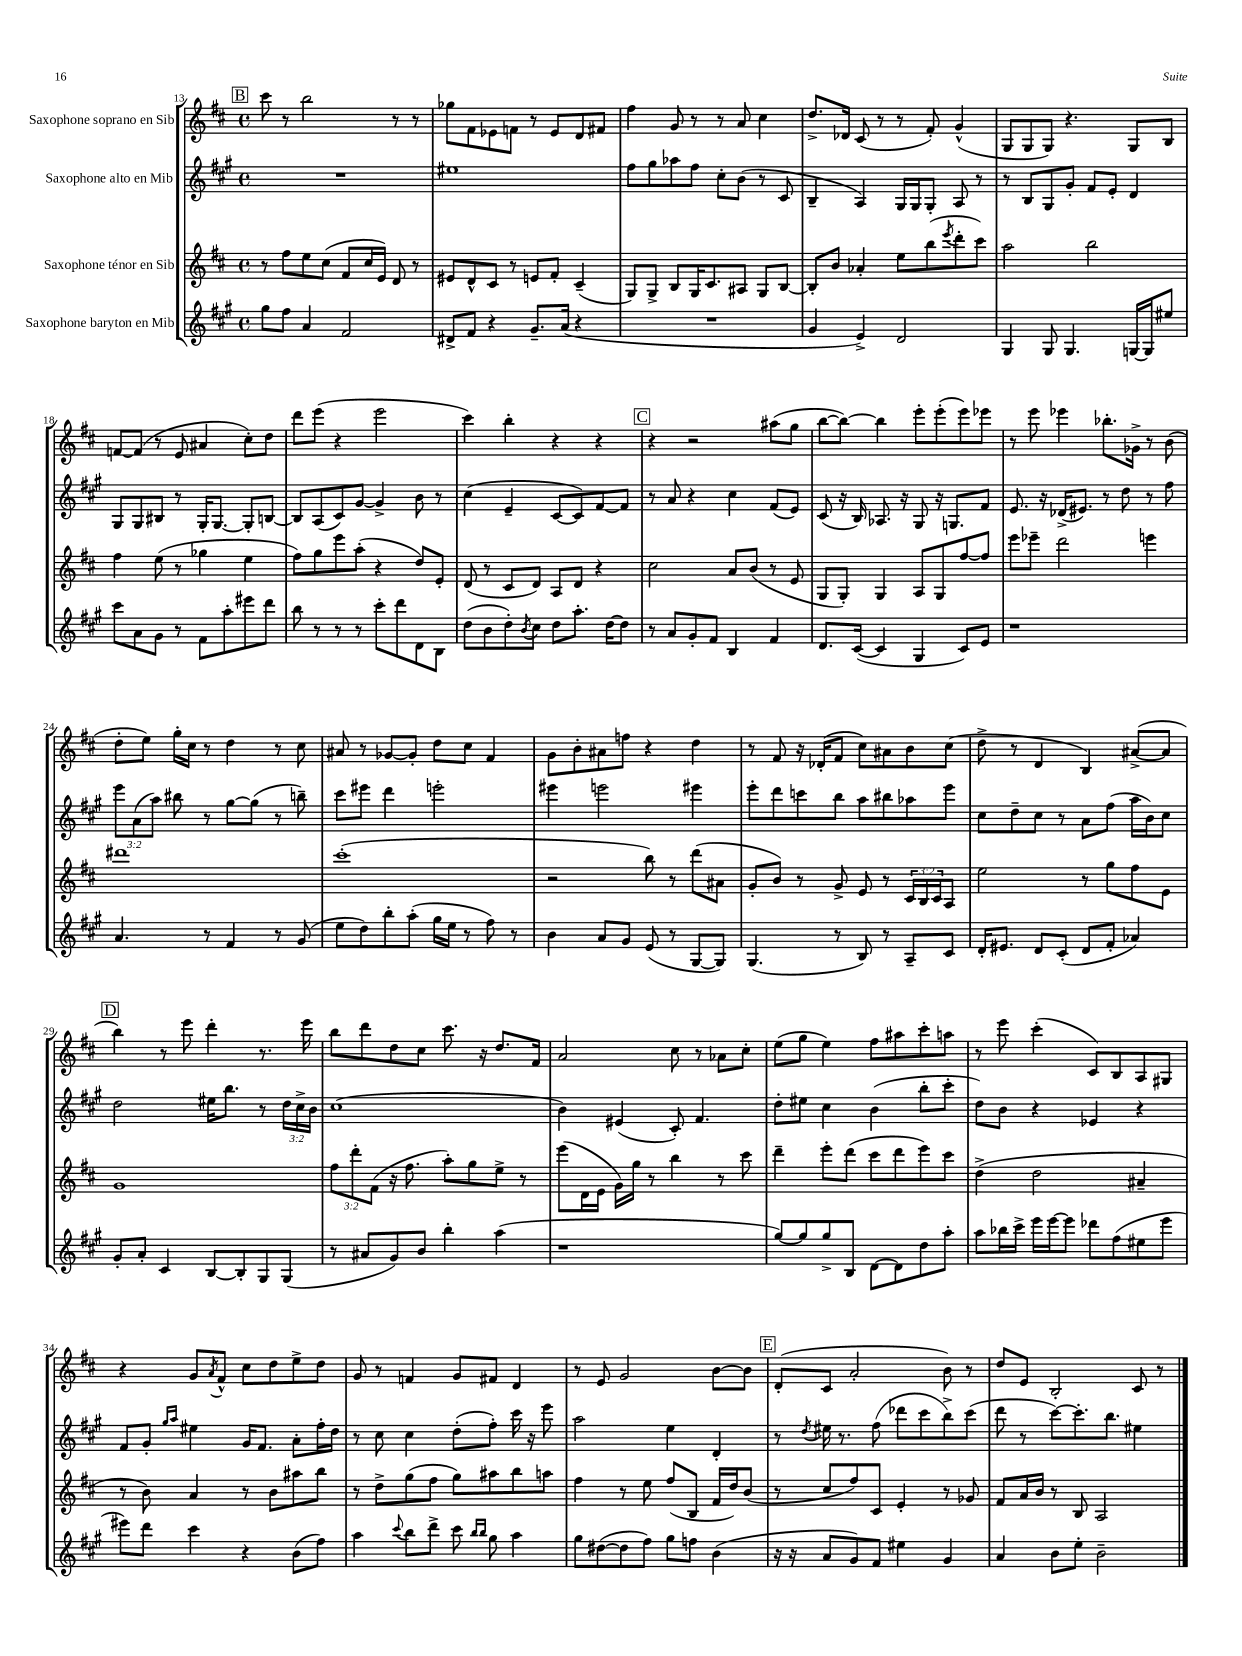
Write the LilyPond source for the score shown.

<<
\new StaffGroup <<
\new Staff = "s0" \with { instrumentName = "Saxophone soprano en Sib" } {
    \clef treble \key d \major \defaultTimeSignature \time 4/4
    \mark \markup { \box "B" } cis'''8 r8 b''2 r8 r8 |
    ges''8 fis'8 ees'8 f'8 r8 ees'8 d'8 fis'8 |
    fis''4 g'8 r8 r8 a'8 cis''4 |
    d''8.-> des'16 cis'8( r8 r8 fis'8-.) g'4-^( |
    g8 g8 g8) r4. g8 b8 |
    f'8~ f'8( r8 e'8 ais'4 cis''8-.) d''8 |
    d'''8 e'''8( r4 e'''2 |
    cis'''4) b''4-. r4 r4 |
    \mark \markup { \box "C" } r4 r2 ais''8( g''8 |
    b''8~ b''8~) b''4 e'''8-. e'''8-.( e'''8) ees'''8 |
    r8 e'''8 ees'''4 bes''8.-. ges'16-> r8 b'8( |
    d''8-. e''8) g''16-. cis''16 r8 d''4 r8 cis''8 |
    ais'8 r8 ges'8~ ges'8-. d''8 cis''8 fis'4 |
    g'8 b'8-. ais'8 f''8 r4 d''4 |
    r8 fis'8 r16 des'16-.( fis'8 cis''8) ais'8 b'8 cis''8( |
    d''8-> r8 d'4 b4) ais'8~->( ais'8 |
    \mark \markup { \box "D" } b''4) r8 e'''8 d'''4-. r8. e'''16 |
    b''8 d'''8 d''8 cis''8 cis'''8. r16 d''8. fis'16 |
    a'2 cis''8 r8 aes'8 cis''8-. |
    e''8( g''8 e''4) fis''8 ais''8 cis'''8-. a''8 |
    r8 e'''8 cis'''4-.( cis'8) b8 a8 gis8 |
    r4 g'8 \acciaccatura { a'8 } fis'8-^ cis''8 d''8 e''8-> d''8 |
    g'8 r8 f'4 g'8 fis'8 d'4 |
    r8 e'8 g'2 b'8~ b'8 |
    \mark \markup { \box "E" } d'8-.( cis'8 a'2-. b'8) r8 |
    d''8 e'8 b2-. cis'8 r8 \bar "|." |
}
\new Staff = "s1" \with { instrumentName = "Saxophone alto en Mib" } {
    \clef treble \key a \major \defaultTimeSignature \time 4/4 \override Staff.TupletNumber.text = #tuplet-number::calc-fraction-text
    \mark \markup { \box "B" } R1 |
    eis''1 |
    fis''8 gis''8 aes''8 fis''8 cis''8-. b'8( r8 cis'8 |
    b4-- a4) gis16 gis16 gis8-. a8 r8 |
    r8 b8 gis8 gis'8-. fis'8 e'8-. d'4 |
    gis8 gis8 bis8 r8 gis16-. gis8.~ gis8-. b8~ |
    b8 a8( cis'8) gis'8~ gis'4-> b'8 r8 |
    cis''4( e'4-- cis'8~ cis'8) fis'8~ fis'8 |
    \mark \markup { \box "C" } r8 a'8 r4 cis''4 fis'8( e'8) |
    cis'8( r16 b16) aes8. r16 gis8 r16 g8. fis'8 |
    e'8. r16 des'16->( eis'8.) r8 d''8 r8 fis''8 |
    \tuplet 3/2 { e'''8 a'8( a''8) } bis''8 r8 gis''8~ gis''8( r8 b''8--) |
    cis'''8 eis'''8 d'''4 e'''2-. |
    eis'''4 e'''2 eis'''4 |
    e'''8-. d'''8 c'''8 b''8 a''8 bis''8 aes''8 e'''8 |
    cis''8 d''8-- cis''8 r8 a'8 fis''8( a''16 b'16) cis''8 |
    \mark \markup { \box "D" } d''2 eis''16 b''8. r8 \tuplet 3/2 { d''16 cis''16-> b'16 } |
    cis''1( |
    b'4) eis'4( cis'8-.) fis'4. |
    d''8-. eis''8 cis''4 b'4( b''8-. cis'''8-. |
    d''8) b'8 r4 ees'4 r4 |
    fis'8 gis'8-. \grace { gis''16 a''16 } eis''4 gis'16 fis'8. a'8-. fis''16-. d''16 |
    r8 cis''8 cis''4 d''8-.( fis''8-.) cis'''16 r16 e'''8 |
    a''2 e''4 d'4-. |
    \mark \markup { \box "E" } r8 \acciaccatura { d''8 } eis''16 r8. fis''8( des'''8 cis'''8 b''8->) cis'''8( |
    d'''8 r8 cis'''8~) cis'''8.-. b''8. eis''4 \bar "|." |
}
\new Staff = "s2" \with { instrumentName = "Saxophone ténor en Sib" } {
    \clef treble \key d \major \defaultTimeSignature \time 4/4 \override Staff.TupletNumber.text = #tuplet-number::calc-fraction-text
    \mark \markup { \box "B" } r8 fis''8 e''8 cis''8( fis'8 cis''16 e'16) d'8 r8 |
    eis'8 d'8-^ cis'8 r8 e'8 fis'8-. cis'4--( |
    g8) g8-> b8 g16 cis'8. ais8 g8 b8~ |
    b8-. b'8 aes'4-. e''8 b''8( \acciaccatura { e'''8 } d'''8-. cis'''8) |
    a''2 b''2 |
    fis''4 e''8( r8 ges''4 e''4 |
    fis''8) g''8 e'''8 a''8-.( r4 d''8) e'8-. |
    d'8( r8 cis'8 d'8) a8 d'8 r4 |
    \mark \markup { \box "C" } cis''2 a'8 b'8( r8 e'8 |
    g8 g8-.) g4 a8 g8 fis''8~ fis''8 |
    e'''8 ees'''8-- d'''2 e'''4 |
    dis'''1 |
    cis'''1-.( |
    r2 b''8) r8 d'''8( ais'8 |
    g'8-. b'8) r8 g'8-> e'8 r8 \tuplet 3/2 { cis'16 b16 cis'16 } a8 |
    e''2 r8 g''8 fis''8 e'8 |
    \mark \markup { \box "D" } g'1 |
    \tuplet 3/2 { fis''8 d'''8-. fis'8( } r16 fis''8. a''8-.) g''8 e''8-> r8 |
    e'''8( d'16 e'16 g'16) g''16 r8 b''4 r8 cis'''8 |
    d'''4-- e'''8-. d'''8( cis'''8 d'''8 e'''8) cis'''8 |
    d''4->( d''2 ais'4-- |
    r8 b'8) a'4 r8 b'8 ais''8 b''8 |
    r8 d''8-> g''8( fis''8 g''8) ais''8 b''8 a''8 |
    fis''4 r8 e''8 fis''8( b8 fis'16 d''16) b'8( |
    \mark \markup { \box "E" } r8 cis''8 fis''8) cis'8 e'4-. r8 ges'8 |
    fis'8 a'16 b'16 r8 b8 a2 \bar "|." |
}
\new Staff = "s3" \with { instrumentName = "Saxophone baryton en Mib" } {
    \clef treble \key a \major \defaultTimeSignature \time 4/4
    \mark \markup { \box "B" } gis''8 fis''8 a'4 fis'2 |
    dis'8-> fis'8 r4 gis'8.-- a'16( r4 |
    R1 |
    gis'4 e'4->) d'2 |
    gis4 gis8 gis4. g16~ g16 eis''8 |
    cis'''8 a'8 gis'8 r8 fis'8 a''8-. eis'''8 d'''8 |
    b''8 r8 r8 r8 cis'''8-. d'''8 d'8 b8 |
    d''8( b'8 d''8-.) \acciaccatura { b'8 } cis''8 d''8 a''8.-. d''16~ d''8 |
    \mark \markup { \box "C" } r8 a'8 gis'8-. fis'8 b4 fis'4 |
    d'8. cis'16~( cis'4 gis4 cis'8) e'8 |
    r1 |
    a'4. r8 fis'4 r8 gis'8( |
    e''8 d''8) b''8-. a''8-.( gis''16 e''16 r8 fis''8) r8 |
    b'4 a'8 gis'8 e'8( r8 gis8~ gis8) |
    gis4.( r8 b8) r8 a8-- cis'8 |
    d'16-. eis'8. d'8 cis'8-.( d'8 fis'8-. aes'4) |
    \mark \markup { \box "D" } gis'8-. a'8-. cis'4 b8~ b8-. gis8 gis8( |
    r8 ais'8 gis'8) b'8 b''4-. a''4( |
    r1 |
    gis''8~) gis''8 gis''8-> b8 d'8~ d'8 d''8 a''8-. |
    a''8 bes''16 cis'''16-> e'''16 e'''16~ e'''8 des'''8 fis''8( eis''8 e'''8 |
    eis'''8) d'''8 cis'''4 r4 b'8( fis''8) |
    a''4 \appoggiatura { cis'''8 } b''8 d'''8-> cis'''8 \grace { b''16 b''16 } gis''8 a''4 |
    gis''8 dis''8~( dis''8 fis''8) gis''8 f''8 b'4( |
    \mark \markup { \box "E" } r16 r16 a'8 gis'8) fis'8 eis''4 gis'4 |
    a'4 b'8 e''8-. b'2-- \bar "|." |
}
>>
>>
\layout { \context { \Score currentBarNumber = #13 } }
